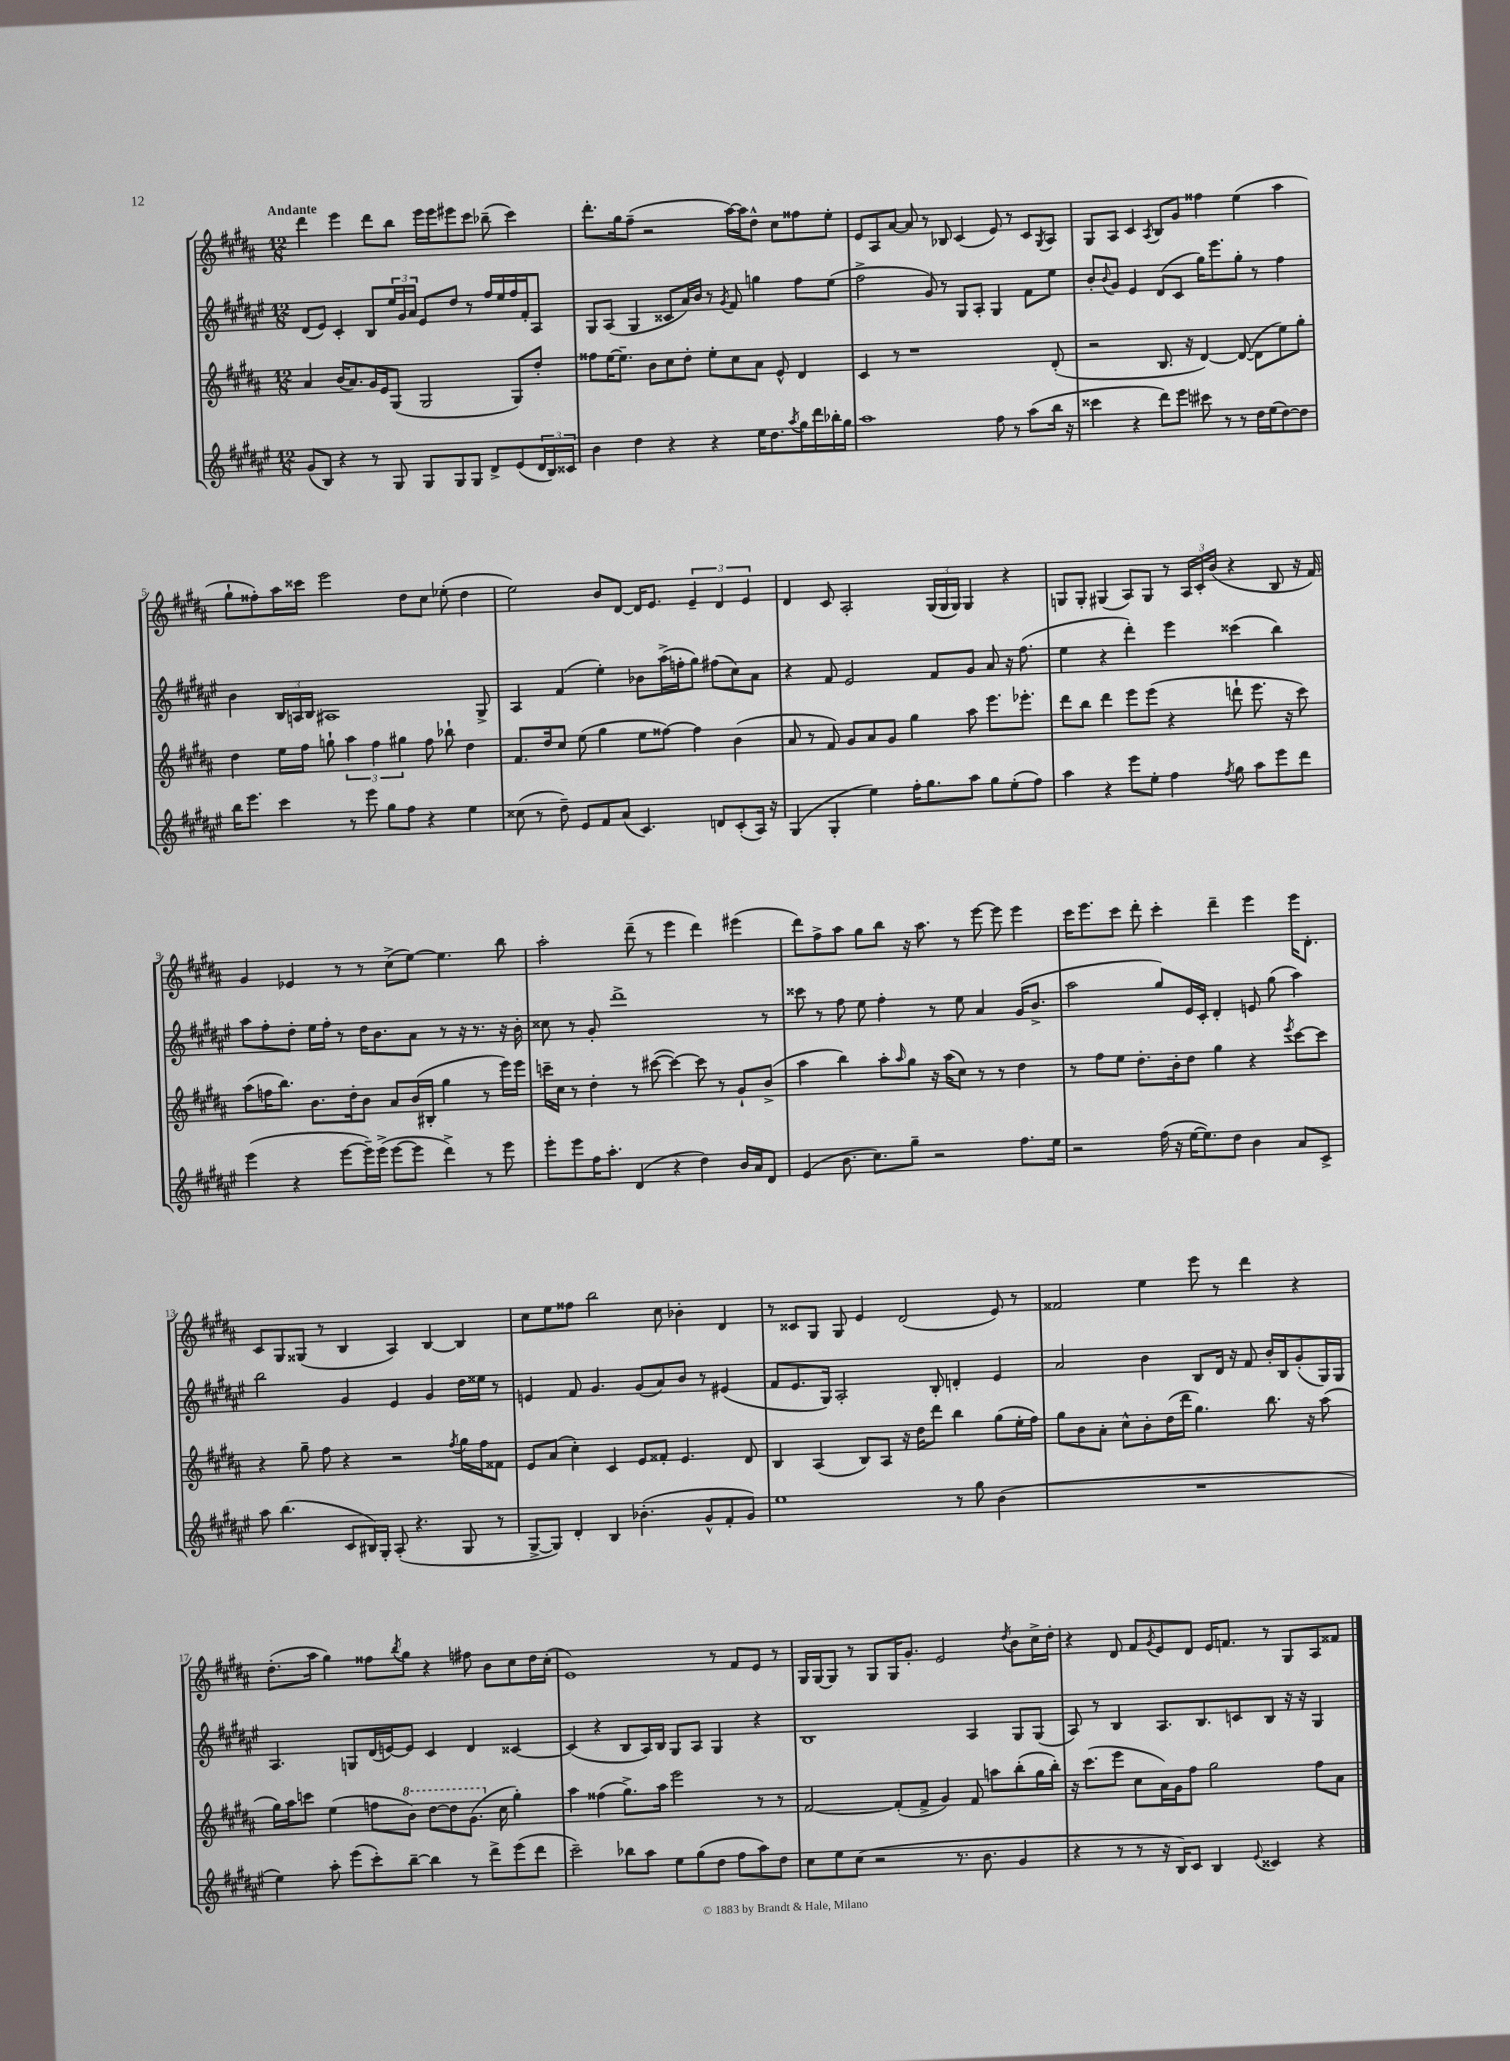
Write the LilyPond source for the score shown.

<<
\new StaffGroup <<
\new Staff = "s0" {
    \clef treble \key b \major \numericTimeSignature \time 12/8 \tempo "Andante"
    dis'''4 e'''4 dis'''8 b''8 e'''16 e'''16 eis'''8 cis'''8 bes''8--( cis'''4) |
    dis'''8.-. gis''16 fis''8--( r2 ais''16~) ais''16 dis''8-^ cis''8 fisis''8 e''8-. |
    e'8 ais8 ais'8~ ais'8 r8 bes8 cis'4( e'8) r8 cis'8 \acciaccatura { gis8 } ais8 |
    gis8 ais8 cis'4 \acciaccatura { ais8 } b8 gis'8 fisis''4 e''4( ais''4 |
    gis''8-! fisis''8-.) ais''16 cisis'''16 e'''2 dis''8 cis''8 ees''8-.( dis''4 |
    e''2) b'8 dis'8~ dis'16 e'8. \tuplet 3/2 { e'4-- dis'4 e'4 } |
    dis'4 cis'8 ais2-. \tuplet 3/2 { gis16( gis16 gis16) } gis4 r4 |
    g8 g8-. gis4( ais8) gis8 r8 \tuplet 3/2 { ais16 cis'16-. b'16( } r4 b8 r16 fis'16) |
    gis'4 ees'4 r8 r8 cis''8->( e''8~) e''4. b''8 |
    ais''2-. dis'''8--( r8 e'''4 dis'''4) eis'''4( |
    dis'''8) fis''8-> ais''8 gis''8 b''8 r16 ais''8. r8 e'''8~ e'''8 e'''4 |
    cis'''16 e'''8. cis'''8 dis'''8-. cis'''4-. dis'''4-- e'''4 e'''16 dis'8.-. |
    cis'8 gis8 gisis8( r8 b4 ais4) b4~ b4 |
    cis''8 e''8 fisis''8 b''2 cis''8 bes'4-. dis'4 |
    r8 cisis'8 gis8 gis8 e'4 dis'2( e'8) r8 |
    fisis'2 e''4 e'''8 r8 dis'''4 r4 |
    dis''8.-.( ais''16 gis''4) fisis''8 \acciaccatura { b''8 } gis''8 r4 fis''8 b'8 cis''8 dis''16 cis''16-.( |
    e'1) r8 fis'8 e'8 r8 |
    gis16 gis16~ gis8 r8 gis8 gis16 gis'8.-. e'2 \acciaccatura { dis''8 } b'8 cis''16-> dis''16-. |
    r4 dis'8 fis'8 \acciaccatura { gis'8 } e'8 dis'8 e'16 f'8. r8 gis8 ais8 fisis'8 \bar "|." |
}
\new Staff = "s1" {
    \clef treble \key fis \major \numericTimeSignature \time 12/8
    dis'8( eis'8) cis'4-. b8 \tuplet 3/2 { eis''16 gis'16 ais'16 } eis'8 dis''8 r8 fis''16 eis''16 fis''16 fis'16-. ais8 |
    gis8 ais8( gis4 cisis'8 ais'16) b'16 r8 \acciaccatura { gis'8 } fis'8 g''4 fis''8 eis''8( |
    fis''2-> gis'8) r8 gis8 ais8-. gis4 fis'8 eis''8 |
    b'8-. \appoggiatura { b'8 } gis'8 eis'4 dis'8( cis'8 gis''16) eis'''8. gis''8-. r8 fis''4 |
    b'4 \tuplet 3/2 { b16 a16 b16 } ais1 gis8-> |
    ais4 fis'4( eis''4-.) bes'8 ais''16->( f''16-. gis''8) fis''8( cis''8) ais'8 |
    r4 fis'8 eis'2 fis'8 gis'8 ais'8 r16 fis''8.( |
    eis''4 r4 dis'''4-.) eis'''4 cisis'''4( b''4) |
    ais''8 fis''8-. dis''8-. eis''16 fis''16-. r8 dis''16 b'8. ais'8 r8 r16 r8. r16 b'16-. |
    cisis''8 r8 gis'8-. dis'''1-> r8 |
    cisis'''8 r8 fis''8 eis''8 fis''4-. r8 eis''8 ais'4 gis'16( b'8.-> |
    ais''2 gis''8) eis'16 cis'16-. dis'4-. e'8 gis''8( ais''4) |
    b''2 gis'4 eis'4 gis'4 dis''16 eisis''16 r8 |
    e'4 fis'8 gis'4. gis'8( ais'8) b'8 r8 eis'4( |
    fis'8 eis'8. gis16) ais2-. b8-. d'4-. eis'4 |
    ais'2 b'4 b8 dis'16 r16 fis'8 b'16-. b16 gis'8-.( gis16) gis16 |
    ais4. g8 dis'16( e'16~) e'8 cis'4 dis'4 cisis'4~ |
    cisis'4( r4 b8 ais16) b16 gis8 ais8 gis4 r4 |
    b1 ais4 gis8 gis8( |
    ais8) r8 b4 ais8. b8. c'8 b8 r16 r16 gis4 \bar "|." |
}
\new Staff = "s2" {
    \clef treble \key b \major \numericTimeSignature \time 12/8
    ais'4 b'16( ais'8.) gis'16 e'16 gis8( gis2 gis8) dis''8-. |
    fisis''8 e''16~ e''8.-- b'8 cis''8 dis''8-. e''8-. cis''8 ais'8 e'8-^ dis'4 |
    cis'4 r8 r1 dis'8-.( |
    r2 b8. r16 dis'4~) dis'8~( dis'8 e''8) gis''8-. |
    dis''4 e''16 fis''16 g''8-! \tuplet 3/2 { ais''4 fis''4 gis''4 } fis''8 bes''8-! dis''4 |
    fis'8. dis''16 cis''8 e''8( gis''4 e''8 fisis''8~) fisis''4 b'4( |
    ais'8 r8 fis'8) gis'8 ais'8 gis'8 gis''4 ais''8 e'''8. ees'''8.-. |
    dis'''8 b''8 dis'''4 e'''8 e'''8( r4 d'''8-! e'''8. r16 cis'''8) |
    ais''8( f''16 b''8.) b'8. dis''16-. b'8 ais'8 b'16( bis16-. gis''4 r8 e'''16) e'''16 |
    c'''16-- cis''16 r8 dis''4-. r8 cis'''8~( cis'''4~) cis'''8 r8 gis'8-! b'8->( |
    ais''4 b''4) ais''8-. \grace { ais''16 } gis''8 r16 ais''16( cis''8) r8 r8 dis''4 |
    r8 fis''8 e''8 dis''8.-. b'16-. dis''8 gis''4 r4 \acciaccatura { e'''8 } cis'''8~ cis'''8 |
    r4 gis''8-- fis''8 r4 r2 \acciaccatura { fis''8 } gis''16 fis''16 fisis'8 |
    e'8 ais'8( cis''4-.) cis'4 e'8 fisis'8-. e'4. dis'8 |
    b4 ais4( b8) ais8 r16 dis''16 dis'''8 b''4 gis''8( e''16-. fis''16) |
    gis''8 b'8 ais'8-. cis''8-^ b'8-. dis''16( dis'''16 gis''4.) b''8. r16 ais''8( |
    gis''16) ais''16 c'''8 e''4( f''8 \ottava #1 b''8) dis'''8~ dis'''8 gis''8.( \ottava #0 cis''16 gis''4-.) |
    ais''4 fisis''4( gis''8.->) ais''16 e'''2 r8 r8 |
    fis'2~ fis'8-.( fis'8-> gis'4) fis'8 a''8 b''8-.( gis''16 b''16-.) |
    r16 cis'''8.( e'''8 cis''8 ais'16) gis'16 fis''8 gis''2 fis''8 ais'8 \bar "|." |
}
\new Staff = "s3" {
    \clef treble \key fis \major \numericTimeSignature \time 12/8
    gis'8( b8) r4 r8 gis8 gis8 gis8 gis8 dis'8-> eis'8( \tuplet 3/2 { dis'16 b16) cisis'16 } |
    b'4 dis''4 r4 r4 eis''16 dis''8. \acciaccatura { ais''8 } gis''16 dis'''16 bes''16-. gis''16 |
    ais''1 fis''8 r8 ais''8( b''16 r16 |
    cisis'''4 r4 dis'''8) eis'''8 cis'''8 r8 r8 dis''16 eis''16( dis''8~) dis''8 |
    b''16 eis'''8. cis'''4 r8 eis'''8 gis''8 fis''8 r4 eis''4 |
    cisis''8( r8 dis''8--) eis'8 fis'8 ais'8( cis'4.) d'8 cis'8-.( ais16) r16 |
    gis4( gis4-. eis''4) fis''16-. gis''8. ais''8 gis''8 eis''8-.( fis''8) |
    ais''4 r4 eis'''8 eis''8-. fis''4 \acciaccatura { fis''8 } gis''8 ais''8 eis'''8 dis'''8 |
    eis'''4( r4 eis'''8~ eis'''16--) eis'''16->( eis'''8~ eis'''8 dis'''4->) r8 eis'''8 |
    eis'''8-. eis'''8 fis''16 ais''8.-. dis'4( r4 dis''4) b'16 ais'16 dis'8 |
    eis'4( b'8. cis''8.) gis''8-- r2 fis''8. eis''16 |
    r2 fis''16( r16 eis''16~ eis''8.) dis''8 b'4 ais'8 cis'8-> |
    ais''8 b''4.( cis'8 bis16) gis16-. ais8-.( r4. gis8 r8 |
    gis8~-> gis8) dis'4-. b4 bes'4.-.( gis'8-^ fis'8-. gis'8) |
    eis''1 r8 gis''8 b'4( |
    R1. |
    eis''4) ais''8-. eis'''8( cis'''8-.) b''8~-- b''4 r8 dis'''8-> eis'''8( dis'''8 |
    cis'''2--) bes''8 ais''8 eis''8 gis''8( dis''8 fis''8 ais''8) dis''8 |
    cis''8 eis''8 cis''8( r2 r8. b'8. gis'4 |
    r4 r8 r8 r16 b16) cis'8 b4 \appoggiatura { eis'8 } cisis'4 r4 \bar "|." |
}
>>
>>
